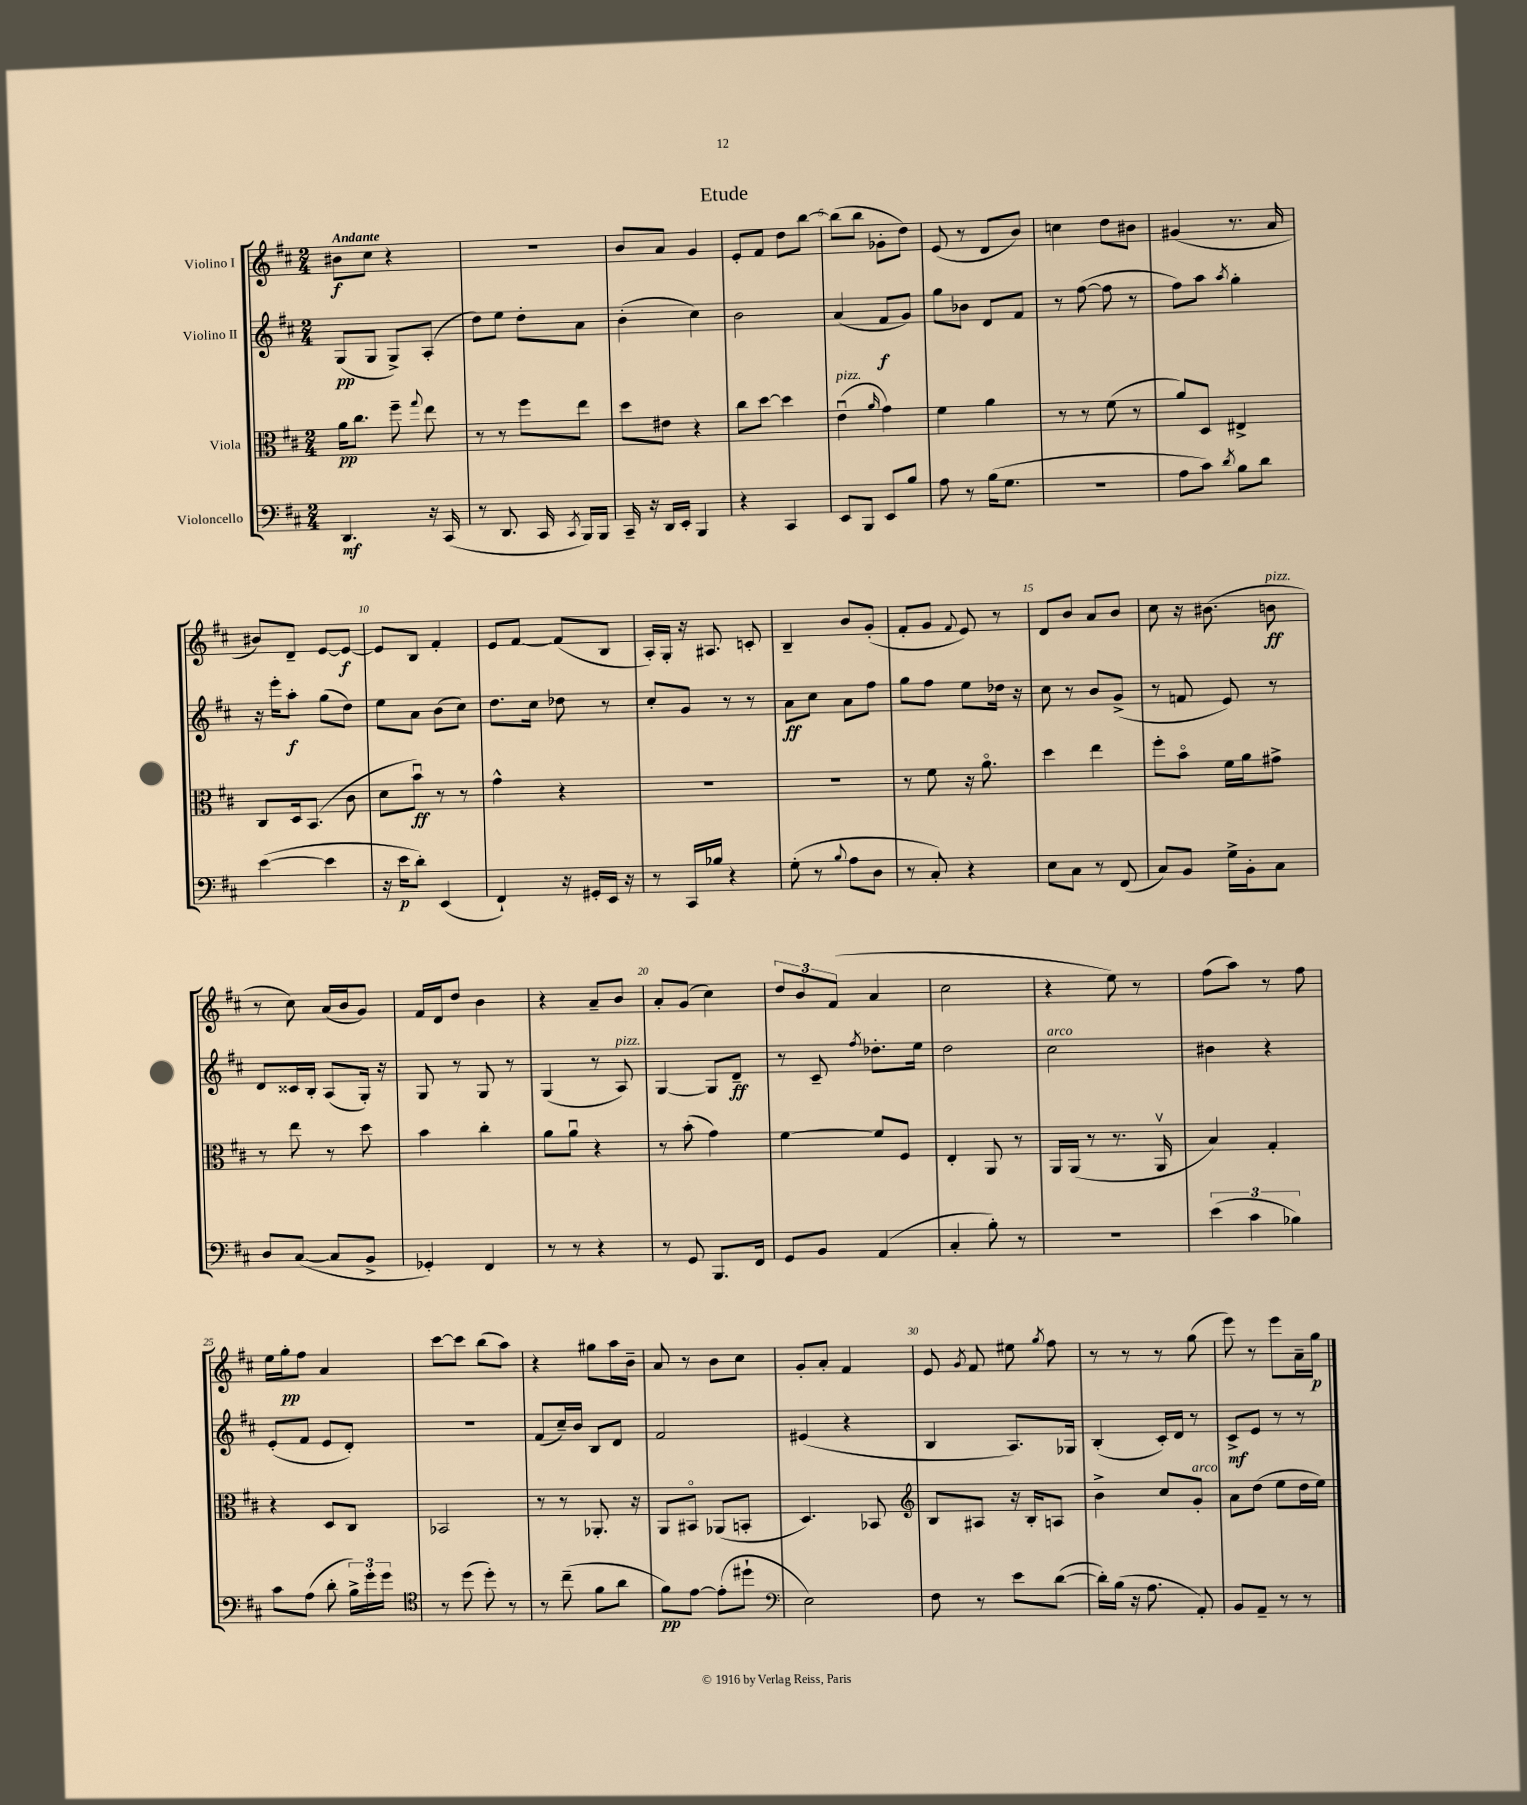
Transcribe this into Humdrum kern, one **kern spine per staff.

**kern	**kern	**kern	**kern
*staff4	*staff3	*staff2	*staff1
*clefF4	*clefC3	*clefG2	*clefG2
*k[f#c#]	*k[f#c#]	*k[f#c#]	*k[f#c#]
*M2/4	*M2/4	*M2/4	*M2/4
4.DD/	16a\LK	(8G/L	8b#\L
.	8.cc#\J	.	.
.	.	8G/J	8cc#\J
.	8ff#~\	8G^/L)	4r
.	8qqgg/	.	.
16r	8ee\	(8A'/J	.
(16CC#/	.	.	.
=	=	=	=
8r	8r	8dd\L)	2r
8.DD/	8r	8ee\J	.
.	8ff#\L	8dd'\L	.
16CC#/	.	.	.
8qCC#/	.	.	.
16BBB/LL)	8ee\J	8a\J	.
16BBB/JJ	.	.	.
=	=	=	=
16CC#~/	8dd\L	(4b'\	8b/L
16r	.	.	.
16DD/LL	8e#\J	.	8a/J
16EE'/JJ	.	.	.
4BBB/	4r	4cc#\)	4g/
=	=	=	=
4r	8cc#\L	2b\	8e'/L
.	[8dd\J	.	8f#/J
4CC#/	4dd\]	.	8dd\L
.	.	.	[8bb\J
=	=	=	=
8EE/L	(4eu\	(4a/	(8bb\]L
8BBB/J	.	.	8bb\J
.	16qqa/	.	.
8EE/L	4g\)	8f#/L	8g-'\L
8B/J	.	8g/J)	8dd\J)
=	=	=	=
8A\	4f#\	8gg\L	(8e/
8r	.	8b-\J	8r
(16B\LK	4a\	8d/L	8d/L
8.G\J	.	.	.
.	.	8f#/J	8b/J)
=	=	=	=
2r	8r	8r	4cc\
.	8r	([8ff#\	.
.	(8f#\	8ff#\]	8dd\L
.	8r	8r	8b#\J
=	=	=	=
8A\L	8a/L)	8ff#\L)	(4g#/
8c#\J)	8D/J	8aa\J	.
8qd/	.	8qaa/	.
8B\L	4E#^/	4gg'\	8.r
8d\J	.	.	.
.	.	.	16a/
=	=	=	=
([4e\	8C#/L	16r	8b#/L)
.	.	16eee'\LK	.
.	16D/k	8aa'\J	8d~/J
.	(8.BB/J	.	.
4e\]	.	(8gg\L	[8e/L
.	8c#\	8dd\J)	8e/_J
=	=	=	=
16r	8d\L	8ee\L	8e/]L
16e\LK	.	.	.
8d'\J)	8bu\J)	8a\J	8B/J
(4EE/	8r	(8b\L	4f#'/
.	8r	8cc#\J)	.
=	=	=	=
4FF#`/)	4g^^\	8.dd\L	8e/L
.	.	.	[8f#/J
.	.	16cc#\Jk	.
16r	4r	8dd-\	(8f#/]L
16GG#'/LL	.	.	.
16EE/JJ	.	8r	8B/J
16r	.	.	.
=	=	=	=
8r	2r	8cc#'/L	16A'/LL)
.	.	.	16G'/JJ
16CC#/LL	.	8g/J	16r
16B-/JJ	.	.	8.A#/
4r	.	8r	.
.	.	8r	8c'/
=	=	=	=
(8G'\	2r	8a\L	4B~/
8r	.	8cc#\J	.
8qqB/	.	.	.
8A\L	.	8a\L	8b/L
8D\J	.	8ff#\J	(8g'/J
=	=	=	=
8r	8r	8gg\L	8f#'/L
8C#'/)	8f#\	8ff#\J	8g/J
.	.	.	8qqf#/
4r	16r	8ee\L	8e/)
.	8.ao\	.	.
.	.	16dd-\Jk	8r
.	.	16r	.
=	=	=	=
8E\L	4dd\	8cc#\	8d/L
8C#\J	.	8r	8b/J
8r	4ee\	8b/L	8a/L
(8FF#/	.	(8g^/J	8b/J
=	=	=	=
8C#/L)	8ff#'\L	8r	8cc#\
8BB/J	8bo\J	8f/	16r
.	.	.	(8.b#\
16G^\LL	16f#\LL	8e/)	.
16BB'\J	16a\J	.	.
8C#\J	8g#^\J	8r	8b\
=	=	=	=
8D/L	8r	8d/L	8r
([8C#/J	8ee\	16c##/L	8cc#\)
.	.	16B'/JJ	.
8C#/]L	8r	(8A/L	(16a/LL
.	.	.	16b/J
8BB^/J	8dd\	16G'/Jk)	8g/J)
.	.	16r	.
=	=	=	=
4GG-'/)	4b\	8G/	16f#/LL
.	.	.	16d/J
.	.	8r	8dd/J
4FF#/	4cc#'\	8G/	4b\
.	.	8r	.
=	=	=	=
8r	8a\L	(4G/	4r
8r	8au\J	.	.
4r	4r	8r	8a~/L
.	.	8A/)	8b/J
=	=	=	=
8r	8r	[4G/	8a'/L
8GG/	(8b'\	.	(8g/J
8.BBB/L	4g\)	8G/]L	4cc#\)
.	.	8d~/J	.
16FF#/Jk	.	.	.
=	=	=	=
8GG/L	[4f#\	8r	12dd/L
.	.	.	12b/
8BB/J	.	8c#~/	.
.	.	.	(12f#/J
.	.	8qff#/	.
(4AA/	8f#/]L	8.dd-'\L	4a/
.	8F#/J	.	.
.	.	16ee\Jk	.
=	=	=	=
4C#'/	4E'/	2dd\	2cc#\
8B'\)	8AA/	.	.
8r	8r	.	.
=	=	=	=
2r	16AA/LL	2cc#\	4r
.	(16AA/JJ	.	.
.	8r	.	.
.	8.r	.	8ee\)
.	.	.	8r
.	16AAv/	.	.
=	=	=	=
(6e\	4B/)	4b#\	(8ff#\L
.	.	.	8aa\J)
6c#\	.	.	.
.	4G'/	4r	8r
6B-\)	.	.	.
.	.	.	8ff#\
=	=	=	=
8c#\L	4r	(8e'/L	16ee\LL
.	.	.	16gg'\J
(8A\J	.	8f#/J	8ff#\J
8d'\	8D/L	8e/L	4a/
24B^\LL)	8C#/J	8d'/J)	.
24g'\	.	.	.
24g\JJ	.	.	.
=	=	=	=
*clefC4	*	*	*
8r	2BB-/	2r	[8ccc#\L
(8dd\	.	.	8ccc#\]J
8dd'\)	.	.	(8bb\L
8r	.	.	8aa\J)
=	=	=	=
8r	8r	(8f#/L	4r
(8cc#~\	8r	16cc#~/L)	.
.	.	16b/JJ	.
8f#\L	8.AA-'/	8B/L	8gg#\L
8a\J	.	8d/J	16aa\L
.	16r	.	16b~\JJ
=	=	=	=
8f#\L)	8AA/L	2f#/	8a/
[8e\J	8BB#o/J	.	8r
(8e'\]L	(8AA-/L	.	8b\L
8dd#`\J	8BB'/J	.	8cc#\J
=	=	=	=
*clefF4	*	*	*
2E\)	4.D/)	(4e#/	8g'/L
.	.	.	8a'/J
.	.	4r	4f#/
.	8BB-/	.	.
=	=	=	=
*	*clefG2	*	*
8F#\	8B/L	4B/	8e/
.	.	.	8qg/
8r	8A#/J	.	8f#/
8e\L	16r	8.A/L)	8ee#\
.	16B'/LK	.	.
.	.	.	8qgg/
([8d\J	8A/J	.	8ff#\
.	.	16G-/Jk	.
=	=	=	=
16d'\]LL)	4b^\	(4B'/	8r
(16B\JJ	.	.	.
16r	.	.	8r
8.A\	.	.	.
.	8cc#/L	16c#'/LL)	8r
.	.	16d/JJ	.
8AA'/)	8g'/J	8r	(8gg\
=	=	=	=
8BB/L	8a\L	8c#^/L	8eee\)
8AA~/J	(8dd\J	8e/J	8r
8r	8ee\L	8r	8eee\L
8r	16dd\L	8r	16a~\L
.	16ee\JJ)	.	16gg\JJ
==	==	==	==
*-	*-	*-	*-
